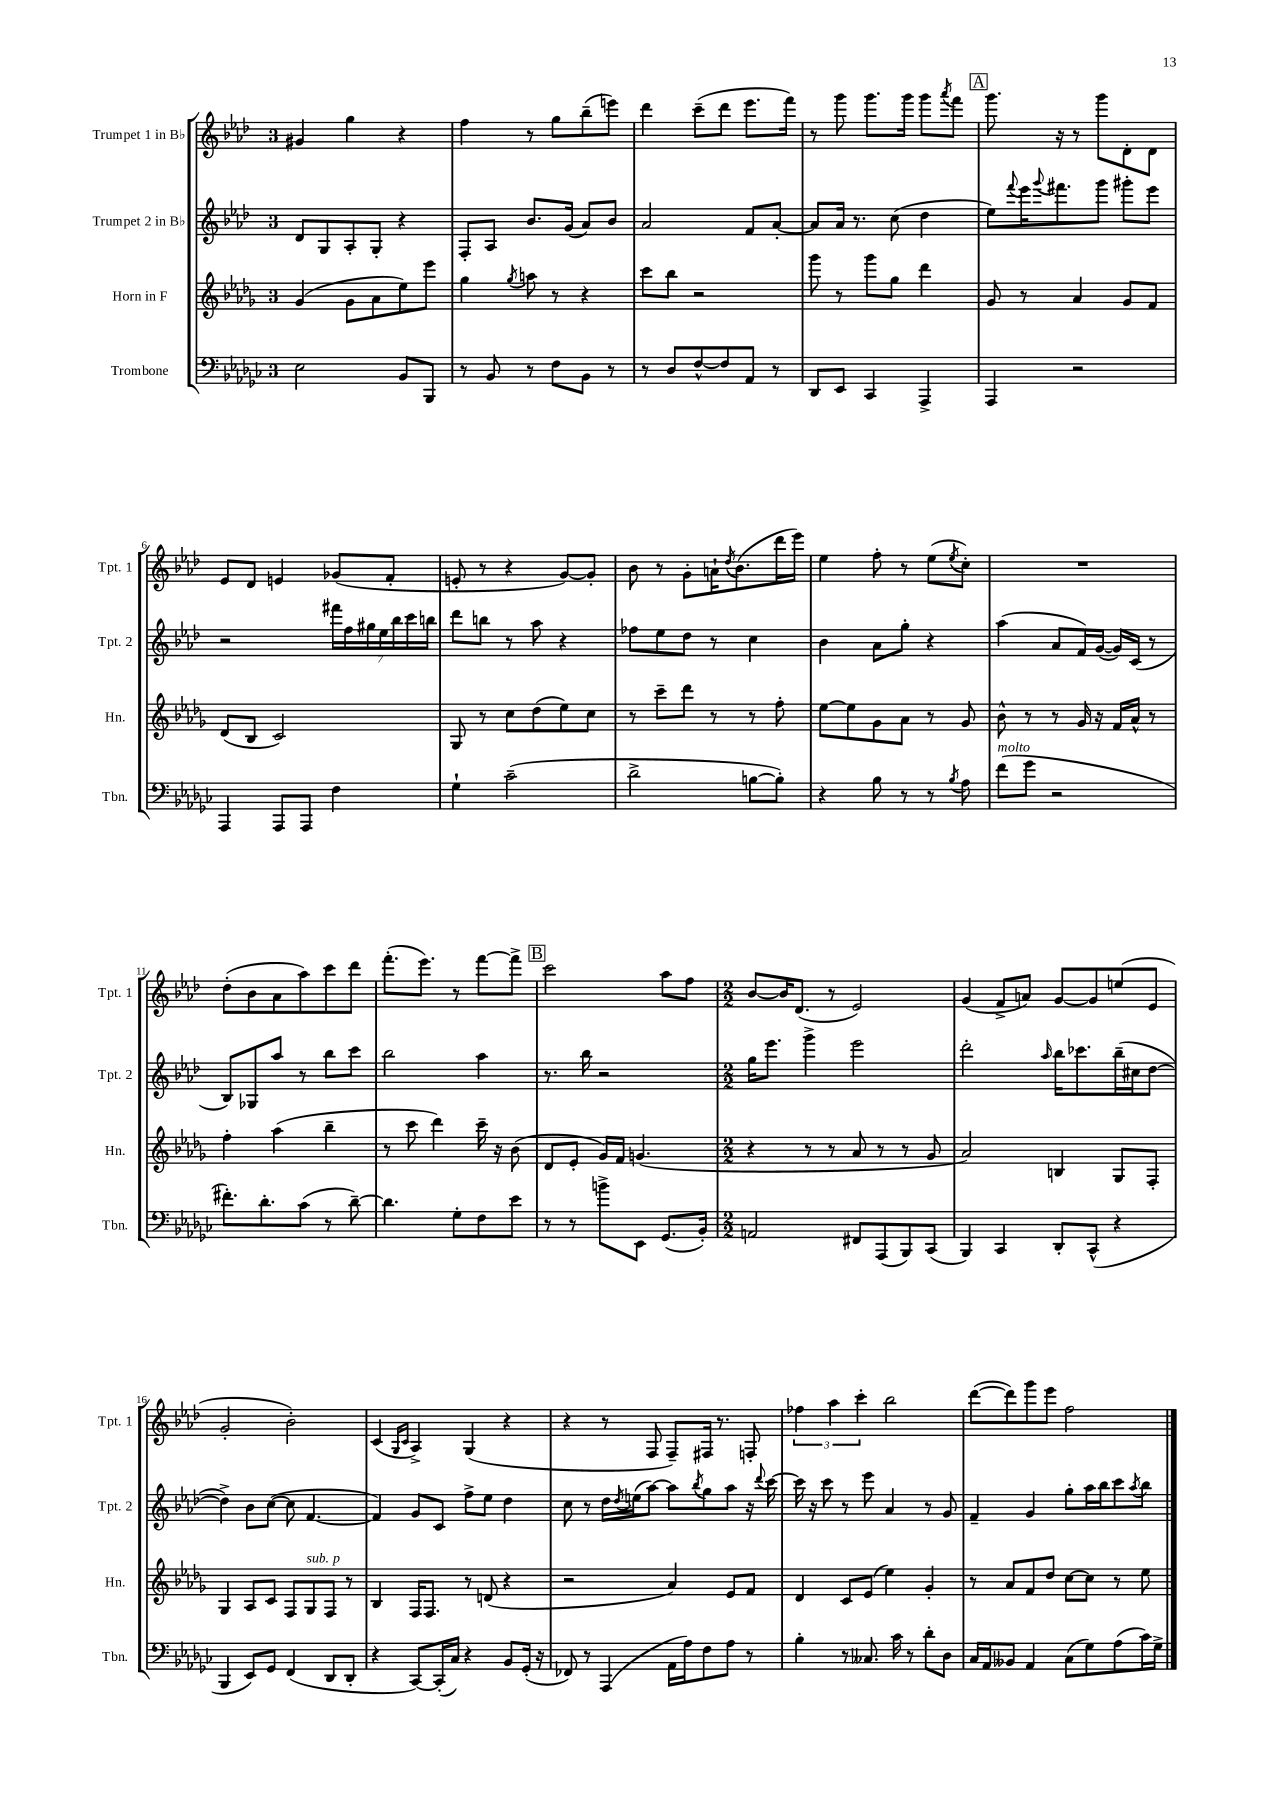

**kern	**kern	**kern	**kern
*staff4	*staff3	*staff2	*staff1
*clefF4	*clefG2	*clefG2	*clefG2
*k[b-e-a-d-g-c-]	*k[b-e-a-d-g-]	*k[b-e-a-d-]	*k[b-e-a-d-]
*M3/4	*M3/4	*M3/4	*M3/4
2E-	(4g-	8d-	4g#
.	.	8G	.
.	8g-	8A-'	4gg
.	8a-	8G'	.
8BB-	8ee-)	4r	4r
8BBB-	8eee-	.	.
=	=	=	=
8r	4gg-	8F'	4ff
8BB-	.	8A-	.
.	8qgg-	.	.
8r	8aa	8.b-	8r
8F	8r	.	8gg
.	.	(16g	.
8BB-	4r	8a-)	(8bb-~
8r	.	8b-	8eee)
=	=	=	=
8r	8ccc	2a-	4ddd-
8D-	8bb-	.	.
[8F^^	2r	.	(8ccc~
8F]	.	.	8ddd-
8AA-	.	8f	8.eee-
8r	.	[8a-'	.
.	.	.	16fff)
=	=	=	=
8DD-	8ggg-	8a-]	8r
8EE-	8r	16a-	8ggg
.	.	8.r	.
4CC-	8ggg-	.	8.ggg
.	8gg-	(8cc	.
.	.	.	16ggg
4AAA-^	4ddd-	4dd-	8ggg
.	.	.	8qaaa-
.	.	.	8fff
=	=	=	=
4AAA-	8g-	8ee-)	8.ggg
.	.	8qqfff	.
.	8r	16eee-	.
.	.	8qqggg	.
.	.	8.fff#	16r
2r	4a-	.	8r
.	.	8ggg	8ggg
.	8g-	8ggg#'	8d-'
.	8f	8eee-	8d-
=	=	=	=
4AAA-	(8d-	2r	8e-
.	8B-	.	8d-
8AAA-	2c)	.	4e
8AAA-	.	.	.
4F	.	28fff#	(8g-
.	.	28ff	.
.	.	28gg#	.
.	.	28ee-	.
.	.	.	8f'
.	.	28bb-	.
.	.	28ccc	.
.	.	28bb	.
=	=	=	=
4G-`	8G-	8ddd-	8e'
.	8r	8bb	8r
(2c-~	8cc	8r	4r
.	(8dd-	8aa-	.
.	8ee-)	4r	[8g)
.	8cc	.	8g']
=	=	=	=
2d-^	8r	8ff-	8b-
.	8ccc~	8ee-	8r
.	8ddd-	8dd-	8g'
.	8r	8r	16a`
.	.	.	8qdd-
.	.	.	(8.b-
[8B	8r	4cc	.
8B'])	8ff'	.	16ddd-
.	.	.	16eee-)
=	=	=	=
4r	[8ee-	4b-	4ee-
.	8ee-]	.	.
8B-	8g-	8a-	8ff'
8r	8a-	8gg'	8r
8r	8r	4r	(8ee-
8qB-	.	.	8qee-
8A-	8g-	.	8cc')
=	=	=	=
(8f	8b-^^	(4aa-	2.r
8g-	8r	.	.
2r	8r	8a-	.
.	16g-	16f)	.
.	16r	([16g	.
.	16f	16g])	.
.	16a-^^	(16c	.
.	8r	8r	.
=	=	=	=
8.f#')	4ff'	8B-)	(8dd-'
.	.	8G-	8b-
8.d-'	.	.	.
.	(4aa-	8aa-	8a-
(8c-	.	8r	8aa-)
8r	4bb-~	8bb-	8ccc
[8d-~)	.	8ccc	8ddd-
=	=	=	=
4.d-]	8r	2bb-	(8.fff'
.	8ccc	.	.
.	.	.	8.eee-)
.	4ddd-)	.	.
8G-'	.	.	8r
8F	16ccc~	4aa-	[8fff
.	16r	.	.
8e-	(8b-	.	8fff^]
=	=	=	=
8r	8d-	8.r	2ccc
8r	8e-'	.	.
.	.	16bb-	.
8b^	16g-)	2r	.
.	16f	.	.
8EE-	(4.g	.	.
(8.GG-	.	.	8aa-
.	.	.	8ff
16BB-')	.	.	.
=	=	=	=
*M2/2	*M2/2	*M2/2	*M2/2
2AA	4r	16gg	[8b-
.	.	8.eee-	.
.	.	.	16b-]
.	.	.	(8.d-
.	8r	4ggg^	.
.	8r	.	8r
8FF#	8a-	2eee-	2e-)
(8AAA-	8r	.	.
8BBB-)	8r	.	.
(8CC-	8g-	.	.
=	=	=	=
4BBB-)	2a-)	2ddd-'	(4g
4CC-	.	.	8f^
.	.	.	8a)
.	.	16qqaa-	.
8DD-'	4B	16bb-	[8g
.	.	8.ccc-	.
(8CC-^^	.	.	8g]
4r	8G-	(16bb-~	(8ee
.	.	16cc#	.
.	8F'	[8dd-	8e-
=	=	=	=
4BBB-	4G-	4dd-^])	2g'
8EE-)	8A-	8b-	.
8GG-	8c	([8cc	.
(4FF	8F	8cc]	2b-')
.	8G-	[4.f	.
8DD-	8F	.	.
8DD-'	8r	.	.
=	=	=	=
4r	4B-	4f])	(4c
.	.	.	16qqG
.	.	.	16qqc
[8CC-)	16F	8g	4A-^)
.	8.F	.	.
(16CC-']	.	8c	.
16C-)	.	.	.
4r	8r	8ff^	(4G
.	(8d	8ee-	.
8BB-	4r	4dd-	4r
(16GG-'	.	.	.
16r	.	.	.
=	=	=	=
8FF-)	2r	8cc	4r
8r	.	8r	.
(4AAA-	.	16dd-	8r
.	.	8qdd-	.
.	.	(16ee	.
.	.	[8aa-)	8F
16AA-	4a-)	8aa-]	8F~)
16A-)	.	.	.
.	.	8qbb-	.
8F	.	8gg	16F#
.	.	.	8.r
8A-	8e-	8aa-	.
8r	8f	16r	8F'
.	.	8qqddd-	.
.	.	[16ccc	.
=	=	=	=
4B-'	4d-	16ccc]	6ff-
.	.	16r	.
.	.	8ccc	.
.	.	.	6aa-
8r	8c	8r	.
.	.	.	6ccc'
8.C--	(8e-	8eee-	.
.	4ee-)	4a-	2bb-
16c-	.	.	.
8r	.	.	.
8d-'	4g-'	8r	.
8D-	.	8g	.
=	=	=	=
16C-	8r	4f~	([8ddd-
16AA-	.	.	.
8BB--	8a-	.	8ddd-])
4AA-	8f	4g	8ggg
.	8dd-	.	8eee-
(8C-	[8cc	8gg'	2ff
8G-)	8cc]	16aa-	.
.	.	16bb-	.
(8A-	8r	8ccc	.
.	.	8qaa-	.
16c-)	8ee-	8bb-	.
16G-^	.	.	.
==	==	==	==
*-	*-	*-	*-
